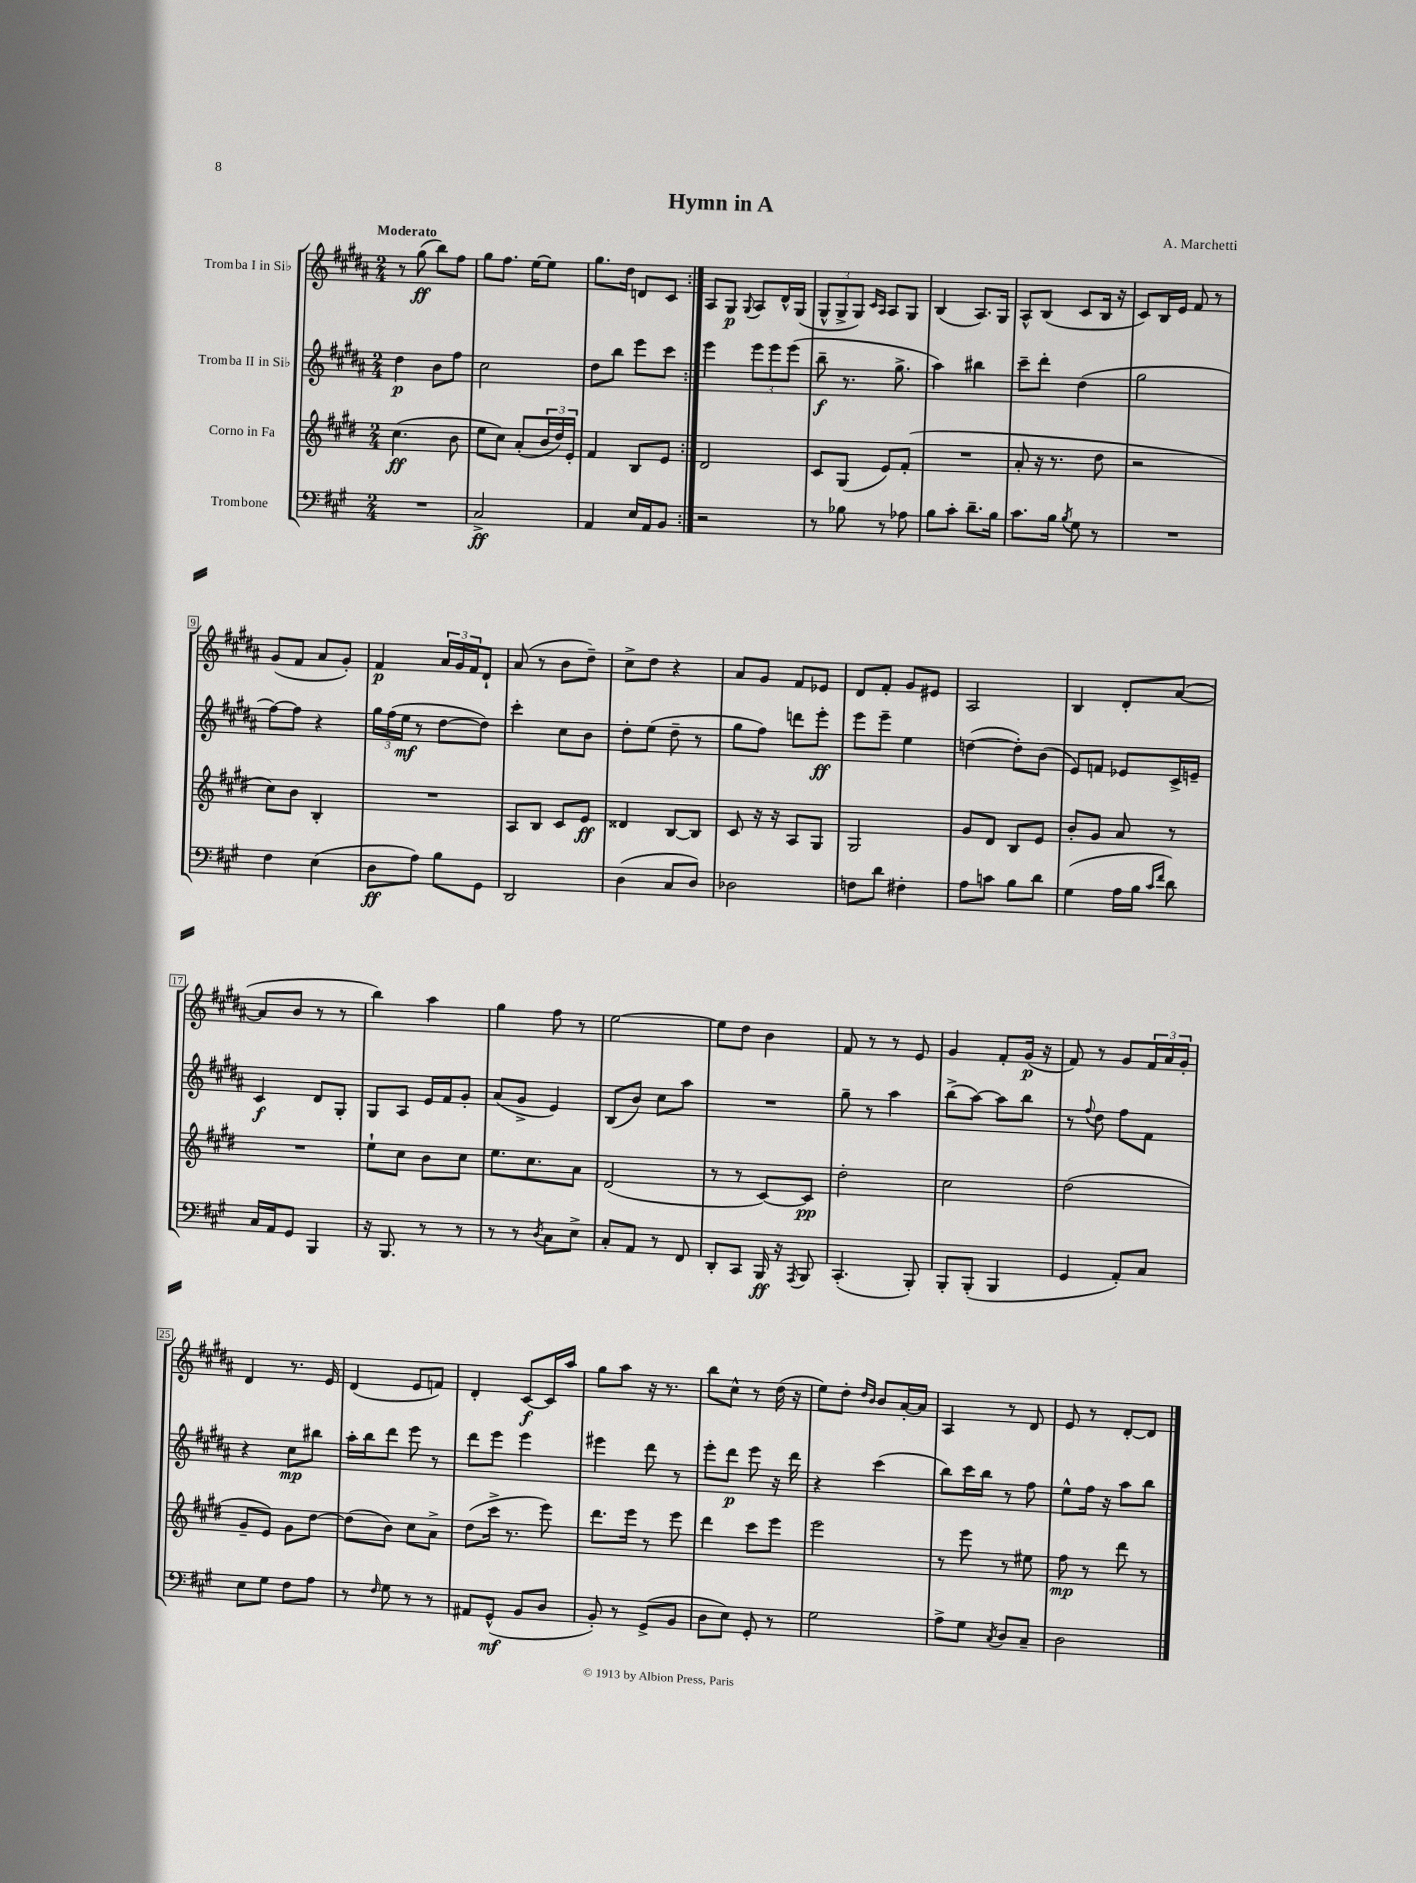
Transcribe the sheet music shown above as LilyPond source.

\header { title = "Hymn in A" composer = "A. Marchetti" }
<<
\new StaffGroup <<
\new Staff = "s0" \with { instrumentName = "Tromba I in Sib" } {
    \clef treble \key b \major \numericTimeSignature \time 2/4 \tempo "Moderato"
    \repeat volta 2 { r8 gis''8\ff( b''8) fis''8 |
    gis''8 fis''8. e''16~ e''8 |
    gis''8. dis''16 d'8 cis'8 | }
    ais8 gis8\p \appoggiatura { gis8 } ais8 dis'16-^ gis16( |
    \tuplet 3/2 { gis8-^ gis8-> gis8) } \grace { cis'16 ais16 } ais8 gis8 |
    b4( ais8.) gis16 |
    ais8-^ b8( cis'8 b16 r16 |
    cis'8) b16 e'16 fis'8 r8 |
    gis'8( fis'8 ais'8 gis'8-.) |
    fis'4\p \tuplet 3/2 { ais'16 gis'16 fis'16 } dis'8-! |
    ais'8( r8 b'8 dis''8--) |
    cis''8-> dis''8 r4 |
    ais'8 gis'8 fis'8 ees'8 |
    dis'8 fis'8-. gis'8 eis'8 |
    ais2 |
    b4 dis'8-. ais'8~( |
    ais'8 b'8 r8 r8 |
    b''4) ais''4 |
    gis''4 fis''8 r8 |
    e''2~ |
    e''8 dis''8 b'4 |
    fis'8 r8 r8 e'8 |
    gis'4 fis'8-. gis'16\p( r16 |
    fis'8) r8 gis'8 \tuplet 3/2 { fis'16 ais'16 gis'16-. } |
    dis'4 r8. e'16 |
    dis'4( e'8 f'8) |
    dis'4-. cis'8~\f cis'16 ais''16 |
    gis''8 ais''8 r16 r8. |
    b''8 cis''8-^ r8 dis''16( r16 |
    e''8) dis''8-. \grace { dis''16 b'16 } b'8 ais'16~-. ais'16 |
    ais4 r8 dis'8 |
    e'8 r8 dis'8~-. dis'8 \bar "|." |
}
\new Staff = "s1" \with { instrumentName = "Tromba II in Sib" } {
    \clef treble \key b \major \numericTimeSignature \time 2/4
    \repeat volta 2 { dis''4\p b'8 fis''8 |
    cis''2 |
    dis''8 b''8 e'''8 cis'''8 | }
    e'''4 \tuplet 3/2 { e'''8 e'''8 e'''8( } |
    b''8--\f r8. gis''8.-> |
    ais''4) bis''4 |
    cis'''8-- dis'''8-. dis''4( |
    gis''2 |
    fis''8~) fis''8 r4 |
    \tuplet 3/2 { gis''16 fis''16( e''16\mf } r8 dis''8~ dis''8) |
    cis'''4-. cis''8 b'8 |
    dis''8-. e''8( dis''8-- r8 |
    gis''8 fis''8) d'''8 e'''8-.\ff |
    e'''8 e'''8-- e''4 |
    d''4~( d''8-.) b'8( |
    e'8) f'8 ees'8 cis'16-> e'16-- |
    cis'4\f dis'8 gis8-. |
    gis8 ais8 e'16 fis'16 gis'8-. |
    ais'8( gis'8-> e'4) |
    b8( b'8) cis''8 ais''8 |
    R2 |
    gis''8-- r8 ais''4 |
    b''8->( ais''8~) ais''8 b''8 |
    r8 \appoggiatura { fis''8 } dis''8 fis''8 fis'8 |
    r4 cis''8\mp bis''8 |
    ais''16-. b''16 dis'''8 e'''8 r8 |
    dis'''8 e'''8 e'''4 |
    eis'''4 dis'''8 r8 |
    e'''8-. dis'''8\p e'''8 r16 dis'''16 |
    r4 cis'''4( |
    b''8) cis'''16 b''16 r8 fis''8 |
    e''8-^ fis''16 r16 ais''8 b''8 \bar "|." |
}
\new Staff = "s2" \with { instrumentName = "Corno in Fa" } {
    \clef treble \key e \major \numericTimeSignature \time 2/4
    \repeat volta 2 { cis''4.\ff( b'8 |
    e''8 cis''8) a'8-.( \tuplet 3/2 { b'16 dis''16) e'16-. } |
    fis'4 b8 e'8 | }
    dis'2 |
    cis'8 gis8( e'8) fis'8-.( |
    R2 |
    a'8-. r16 r8. dis''8 |
    r2 |
    cis''8) b'8 b4-. |
    R2 |
    a8 b8 cis'8 e'8\ff |
    disis'4 b8~ b8 |
    cis'8 r16 r16 a8 gis8 |
    gis2 |
    gis'8 dis'8 b8 e'8 |
    b'8-. gis'8 a'8 r8 |
    R2 |
    e''8-! cis''8 b'8 cis''8 |
    e''8. cis''8. a'8 |
    dis'2( |
    r8 r8 cis'8~) cis'8\pp |
    dis''2-. |
    cis''2 |
    dis''2( |
    gis'8-- e'8) gis'8 dis''8~ |
    dis''8( b'8) cis''8 a'8-> |
    dis''8( cis'''16-> r8. e'''8) |
    dis'''8. e'''16 r8 e'''8 |
    dis'''4 cis'''8 e'''8 |
    e'''2 |
    r8 e'''8 r8 eis''8 |
    fis''8\mp r8 dis'''8 r8 \bar "|." |
}
\new Staff = "s3" \with { instrumentName = "Trombone" } {
    \clef bass \key a \major \numericTimeSignature \time 2/4
    \repeat volta 2 { R2 |
    cis2->\ff |
    a,4 e16 a,16 b,8 | }
    r2 |
    r8 bes8 r8 aes8 |
    b8 cis'8-. d'8.-- b16 |
    cis'8. b16 \acciaccatura { b8 } gis8 r8 |
    R2 |
    fis4 e4( |
    d8\ff a8) b8 gis,8 |
    d,2 |
    d4( cis8 d8) |
    des2 |
    f8 d'8 fis4-. |
    a8 c'8 b8 d'8 |
    gis4( a16 b16 \grace { cis'16 fis'16 } d'8) |
    cis16 a,16 gis,8 b,,4 |
    r16 b,,8. r8 r8 |
    r8 r8 \acciaccatura { d8 } cis8 e8-> |
    cis8-. a,8 r8 fis,8 |
    d,8-. cis,8 b,,16\ff r16 \acciaccatura { a,,8 } b,,8 |
    cis,4.-.( b,,8-.) |
    b,,8-. b,,8-.( b,,4 |
    gis,4 a,8-.) cis8 |
    e8 gis8 fis8 a8 |
    r8 \grace { fis16 } gis8 r8 r8 |
    ais,8 gis,8-^\mf( b,8 d8 |
    b,8-.) r8 gis,8->( b,8 |
    d8 e8) gis,8-. r8 |
    gis2 |
    a8-> gis8 \acciaccatura { cis8 } d8 cis8-- |
    d2 \bar "|." |
}
>>
>>
\layout { \context { \Score \override BarNumber.stencil = #(make-stencil-boxer 0.1 0.3 ly:text-interface::print) } }
